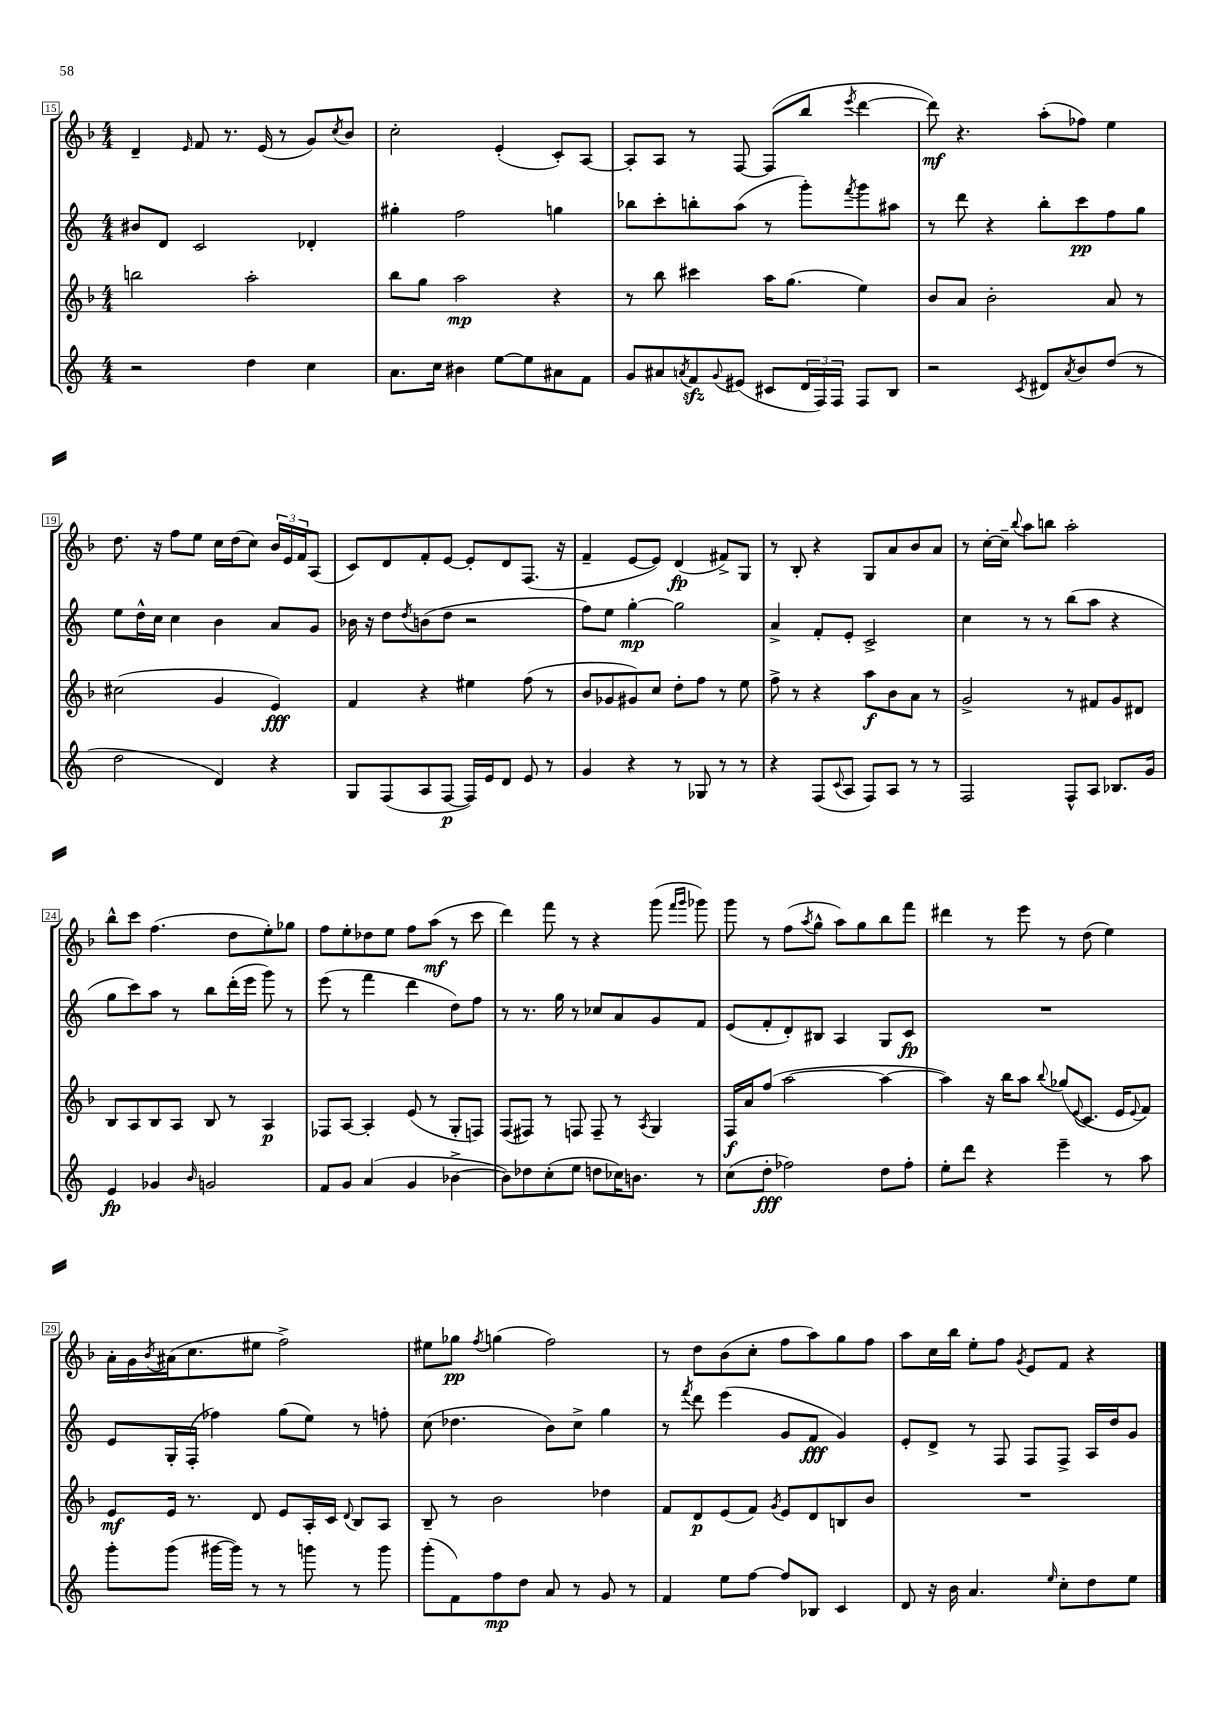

**kern	**dynam	**kern	**dynam	**kern	**dynam	**kern	**dynam
*part4	*part4	*part3	*part3	*part2	*part2	*part1	*part1
*staff4	*staff4	*staff3	*staff3	*staff2	*staff2	*staff1	*staff1
*clefG2	*	*clefG2	*	*clefG2	*	*clefG2	*
*k[]	*	*k[b-]	*	*k[]	*	*k[b-]	*
*M4/4	*	*M4/4	*	*M4/4	*	*M4/4	*
=15	=15	=15	=15	=15	=15	=15	=15
2r	.	2bbn\	.	8b#X/L	.	4d~/	.
.	.	.	.	8d/J	.	.	.
.	.	.	.	.	.	16qqe/	.
.	.	.	.	2c/	.	8f/	.
.	.	.	.	.	.	8.r	.
4dd\	.	2aa'\	.	.	.	.	.
.	.	.	.	.	.	(16e/	.
.	.	.	.	.	.	8r	.
4cc\	.	.	.	4d-X'/	.	8g/L)	.
.	.	.	.	.	.	8qcc/	.
.	.	.	.	.	.	8b-/J	.
=16	=16	=16	=16	=16	=16	=16	=16
8.a\L	.	8bb-\L	.	4gg#X'\	.	2cc'\	.
.	.	8gg\J	.	.	.	.	.
16cc\Jk	.	.	.	.	.	.	.
4b#X\	.	2aa\	mp	2ff\	.	.	.
[8ee\L	.	.	.	.	.	(4e'/	.
8ee\]	.	.	.	.	.	.	.
8a#X\	.	4r	.	4ggn\	.	8c'/L)	.
8f\J	.	.	.	.	.	[8A/J	.
=17	=17	=17	=17	=17	=17	=17	=17
8g/L	.	8r	.	8bb-X\L	.	8A'/L]	.
8a#X/	.	8bb-\	.	8ccc'\	.	8A/J	.
8qan/	.	.	.	.	.	.	.
8fzz/	.	4ccc#X\	.	8bbn'\	.	8r	.
8qqg/	.	.	.	.	.	.	.
(8e#X/J	.	.	.	(8aa\J	.	[8F/	.
8c#X/L	.	16aa\KL	.	8r	.	(8F/L]	.
.	.	(8.gg\J	.	.	.	.	.
24d/L	.	.	.	8ggg'\L)	.	8bb-/J	.
24F/)	.	.	.	.	.	.	.
24F/JJ	.	.	.	.	.	.	.
.	.	.	.	8qfff/	.	8qeee/	.
8F/L	.	4ee\)	.	8ggg\	.	[4ddd\	.
8B/J	.	.	.	8aa#X\J	.	.	.
=18	=18	=18	=18	=18	=18	=18	=18
2r	.	8b-/L	.	8r	.	8ddd\])	mf
.	.	8a/J	.	8ddd\	.	4.r	.
.	.	2b-'\	.	4r	.	.	.
8qc/	.	.	.	.	.	.	.
8d#X/L	.	.	.	8bb'\L	.	(8aa'\L	.
8qa/	.	.	.	.	.	.	.
8b/	.	.	.	8ccc\	pp	8ff-X\J)	.
(8dd/J	.	8a/	.	8ff\	.	4ee\	.
8r	.	8r	.	8gg\J	.	.	.
!!LO:LB:g=z
=19	=19	=19	=19	=19	=19	=19	=19
2dd\	.	(2cc#X\	.	8ee\L	.	8.dd\	.
.	.	.	.	16dd^^\L	.	.	.
.	.	.	.	16cc\JJ	.	16r	.
.	.	.	.	4cc\	.	8ff\L	.
.	.	.	.	.	.	8ee\J	.
4d/)	.	4g/	.	4b\	.	16cc\LL	.
.	.	.	.	.	.	(16dd\J	.
.	.	.	.	.	.	8cc\J)	.
4r	.	4e/)	fff	8a/L	.	24b-/LL	.
.	.	.	.	.	.	24e/	.
.	.	.	.	.	.	24f/J	.
.	.	.	.	8g/J	.	(8A/J	.
=20	=20	=20	=20	=20	=20	=20	=20
8G/L	.	4f/	.	16b-X\	.	8c/L)	.
.	.	.	.	16r	.	.	.
(8F/	.	.	.	8dd\L	.	8d/	.
.	.	.	.	8qdd/	.	.	.
8A/	.	4r	.	(8bn\	.	8f'/	.
[8F/J	p	.	.	8dd\J	.	[8e/J	.
16F/LL])	.	4ee#X\	.	2r	.	8e'/L]	.
16e/J	.	.	.	.	.	.	.
8d/J	.	.	.	.	.	8d/	.
8e/	.	(8ff\	.	.	.	(8.F/J	.
8r	.	8r	.	.	.	.	.
.	.	.	.	.	.	16r	.
=21	=21	=21	=21	=21	=21	=21	=21
4g/	.	8b-/L	.	8ff\L)	.	4f~/	.
.	.	8g-X/	.	8ee\J	.	.	.
4r	.	8g#X/)	.	[4gg'\	mp	[8e/L	.
.	.	8cc/J	.	.	.	8e/J])	.
8r	.	8dd'\L	.	2gg\]	.	(4d/	fp
8G-X/	.	8ff\J	.	.	.	.	.
8r	.	8r	.	.	.	8f#X^/L)	.
8r	.	8ee\	.	.	.	8G/J	.
=22	=22	=22	=22	=22	=22	=22	=22
4r	.	8ff^\	.	4a^/	.	8r	.
.	.	8r	.	.	.	8B-'/	.
(8F/L	.	4r	.	8f'/L	.	4r	.
8qqc/	.	.	.	.	.	.	.
8A/J	.	.	.	8e'/J	.	.	.
8F/L)	.	8aa\L	f	2c^/	.	8G/L	.
8A/J	.	8b-\	.	.	.	8a/	.
8r	.	8a\J	.	.	.	8b-/	.
8r	.	8r	.	.	.	8a/J	.
=23	=23	=23	=23	=23	=23	=23	=23
2F/	.	2g^/	.	4cc\	.	8r	.
.	.	.	.	.	.	[16cc'\LL	.
.	.	.	.	.	.	16cc~\JJ]	.
.	.	.	.	.	.	8qqbb-/	.
.	.	.	.	8r	.	8aa\L	.
.	.	.	.	8r	.	8bbn\J	.
8F^^/L	.	8r	.	(8bb\L	.	2aa'\	.
8A/J	.	8f#X/L	.	8aa\J	.	.	.
8.B-X/L	.	8g/	.	4r	.	.	.
.	.	8d#X/J	.	.	.	.	.
16g/Jk	.	.	.	.	.	.	.
!!LO:LB:g=z
=24	=24	=24	=24	=24	=24	=24	=24
4e/	fp	8B-/L	.	8gg\L	.	8bb-^^\L	.
.	.	8A/	.	8ccc\)	.	8ccc\J	.
4g-X/	.	8B-/	.	8aa\J	.	(4.ff\	.
.	.	8A/J	.	8r	.	.	.
16qqb/	.	.	.	.	.	.	.
2gn/	.	8B-/	.	8bb\L	.	.	.
.	.	8r	.	(16ddd'\L	.	8dd\L	.
.	.	.	.	16eee\JJ	.	.	.
.	.	4A/	p	8ggg\)	.	8ee'\)	.
.	.	.	.	8r	.	8gg-X\J	.
=25	=25	=25	=25	=25	=25	=25	=25
8f/L	.	8F-X/L	.	(8eee\	.	8ff\L	.
8g/J	.	[8A/J	.	8r	.	8ee'\	.
(4a/	.	4A'/]	.	4fff\	.	8dd-X\	.
.	.	.	.	.	.	8ee\J	.
4g/	.	(8e/	.	4ddd\	.	8ff\L	.
.	.	8r	.	.	.	(8aa\J	mf
[4b-X^\	.	8G'/L	.	8dd\L)	.	8r	.
.	.	8Fn/J)	.	8ff\J	.	8ccc\	.
=26	=26	=26	=26	=26	=26	=26	=26
8b-\L])	.	(8F/L	.	8r	.	4ddd\)	.
8dd-X\	.	8F#X/J)	.	8.r	.	.	.
(8cc'\	.	8r	.	.	.	8fff\	.
.	.	.	.	16gg\	.	.	.
8ee\J	.	8Fn/	.	8r	.	8r	.
8ddn\L	.	8F~/	.	8cc-X/L	.	4r	.
16cc-X\K)	.	8r	.	8a/	.	.	.
8.bn\J	.	.	.	.	.	.	.
.	.	8qA/	.	.	.	.	.
.	.	4G/	.	8g/	.	(8ggg\	.
.	.	.	.	.	.	16qqfff/LL	.
.	.	.	.	.	.	16qqggg/JJ	.
8r	.	.	.	8f/J	.	8ggg-X\)	.
=27	=27	=27	=27	=27	=27	=27	=27
(8cc\L	.	16F/LL	f	(8e/L	.	8ggg\	.
.	.	16a/J	.	.	.	.	.
8dd'\J	fff	(8ff/J	.	8f'/	.	8r	.
2ff-X\)	.	[2aa\	.	8d'/)	.	(8ff\L	.
.	.	.	.	.	.	8qaa/	.
.	.	.	.	8B#X/J	.	8gg^^\J	.
.	.	.	.	4A/	.	8aa\L)	.
.	.	.	.	.	.	8gg\	.
8dd\L	.	4aa\_	.	8G/L	.	8bb-\	.
8ff-'\J	.	.	.	8c/J	fp	8fff\J	.
=28	=28	=28	=28	=28	=28	=28	=28
8ee'\L	.	4aa\])	.	1r	.	4ddd#X\	.
8ddd\J	.	.	.	.	.	.	.
4r	.	16r	.	.	.	8r	.
.	.	16bb-\KL	.	.	.	.	.
.	.	8aa\J	.	.	.	8eee\	.
.	.	8qqbb-/	.	.	.	.	.
4eee~\	.	(8gg-X/L	.	.	.	8r	.
.	.	8qqe/	.	.	.	.	.
.	.	8.c/J	.	.	.	(8dd\	.
8r	.	.	.	.	.	4ee\)	.
.	.	16e/KL	.	.	.	.	.
.	.	8qqe/	.	.	.	.	.
8aa\	.	8f/J)	.	.	.	.	.
!!LO:LB:g=z
=29	=29	=29	=29	=29	=29	=29	=29
8ggg'\L	.	8e/L	mf	8e/L	.	16a'\LL	.
.	.	.	.	.	.	16g\	.
.	.	.	.	.	.	8qb-/	.
(8ggg\J	.	16e/Jk	.	16G'/L	.	(16a#X\J	.
.	.	8.r	.	(16F'/JJ	.	8.cc\	.
[16ggg#X\LL	.	.	.	4ff-X\)	.	.	.
16ggg#\JJ])	.	.	.	.	.	.	.
8r	.	8d/	.	.	.	8ee#X\J	.
8r	.	8e/L	.	(8gg\L	.	2ff^\)	.
8gggn\	.	16A'/L	.	8ee\J)	.	.	.
.	.	16c/JJ	.	.	.	.	.
.	.	8qqd/	.	.	.	.	.
8r	.	8B-/L	.	8r	.	.	.
8ggg\	.	8A/J	.	8ffn'\	.	.	.
=30	=30	=30	=30	=30	=30	=30	=30
(8ggg'\L	.	8B-~/	.	(8cc\	.	8ee#X\L	.
8f\)	.	8r	.	4.dd-X\	.	8gg-X\J	pp
.	.	.	.	.	.	8qff/	.
8ff\	mp	2b-\	.	.	.	(4ggn\	.
8dd\J	.	.	.	.	.	.	.
8a/	.	.	.	8b\L)	.	2ff\)	.
8r	.	.	.	8cc^\J	.	.	.
8g/	.	4dd-X\	.	4gg\	.	.	.
8r	.	.	.	.	.	.	.
=31	=31	=31	=31	=31	=31	=31	=31
4f/	.	8f/L	.	8r	.	8r	.
.	.	.	.	8qfff/	.	.	.
.	.	8d/	p	8ddd\	.	8dd\L	.
8ee\L	.	(8e/	.	(4eee\	.	(8b-\	.
[8ff\J	.	8f/J)	.	.	.	8cc'\J	.
.	.	8qg/	.	.	.	.	.
8ff/L]	.	8e/L	.	8g/L	.	8ff\L	.
8B-X/J	.	8d/	.	8f/J	fff	8aa\)	.
4c/	.	8Bn/	.	4g/)	.	8gg\	.
.	.	8b-/J	.	.	.	8ff\J	.
=32	=32	=32	=32	=32	=32	=32	=32
8d/	.	1r	.	8e'/L	.	8aa\L	.
16r	.	.	.	8d^/J	.	16cc\L	.
16b\	.	.	.	.	.	16bb-\JJ	.
4.a/	.	.	.	8r	.	8ee'\L	.
.	.	.	.	8F/	.	8ff\J	.
.	.	.	.	.	.	8qg/	.
.	.	.	.	8F/L	.	8e/L	.
16qqee/	.	.	.	.	.	.	.
8cc'\L	.	.	.	8F^/J	.	8f/J	.
8dd\	.	.	.	16A/LL	.	4r	.
.	.	.	.	16dd/J	.	.	.
8ee\J	.	.	.	8g/J	.	.	.
==	==	==	==	==	==	==	==
*-	*-	*-	*-	*-	*-	*-	*-
